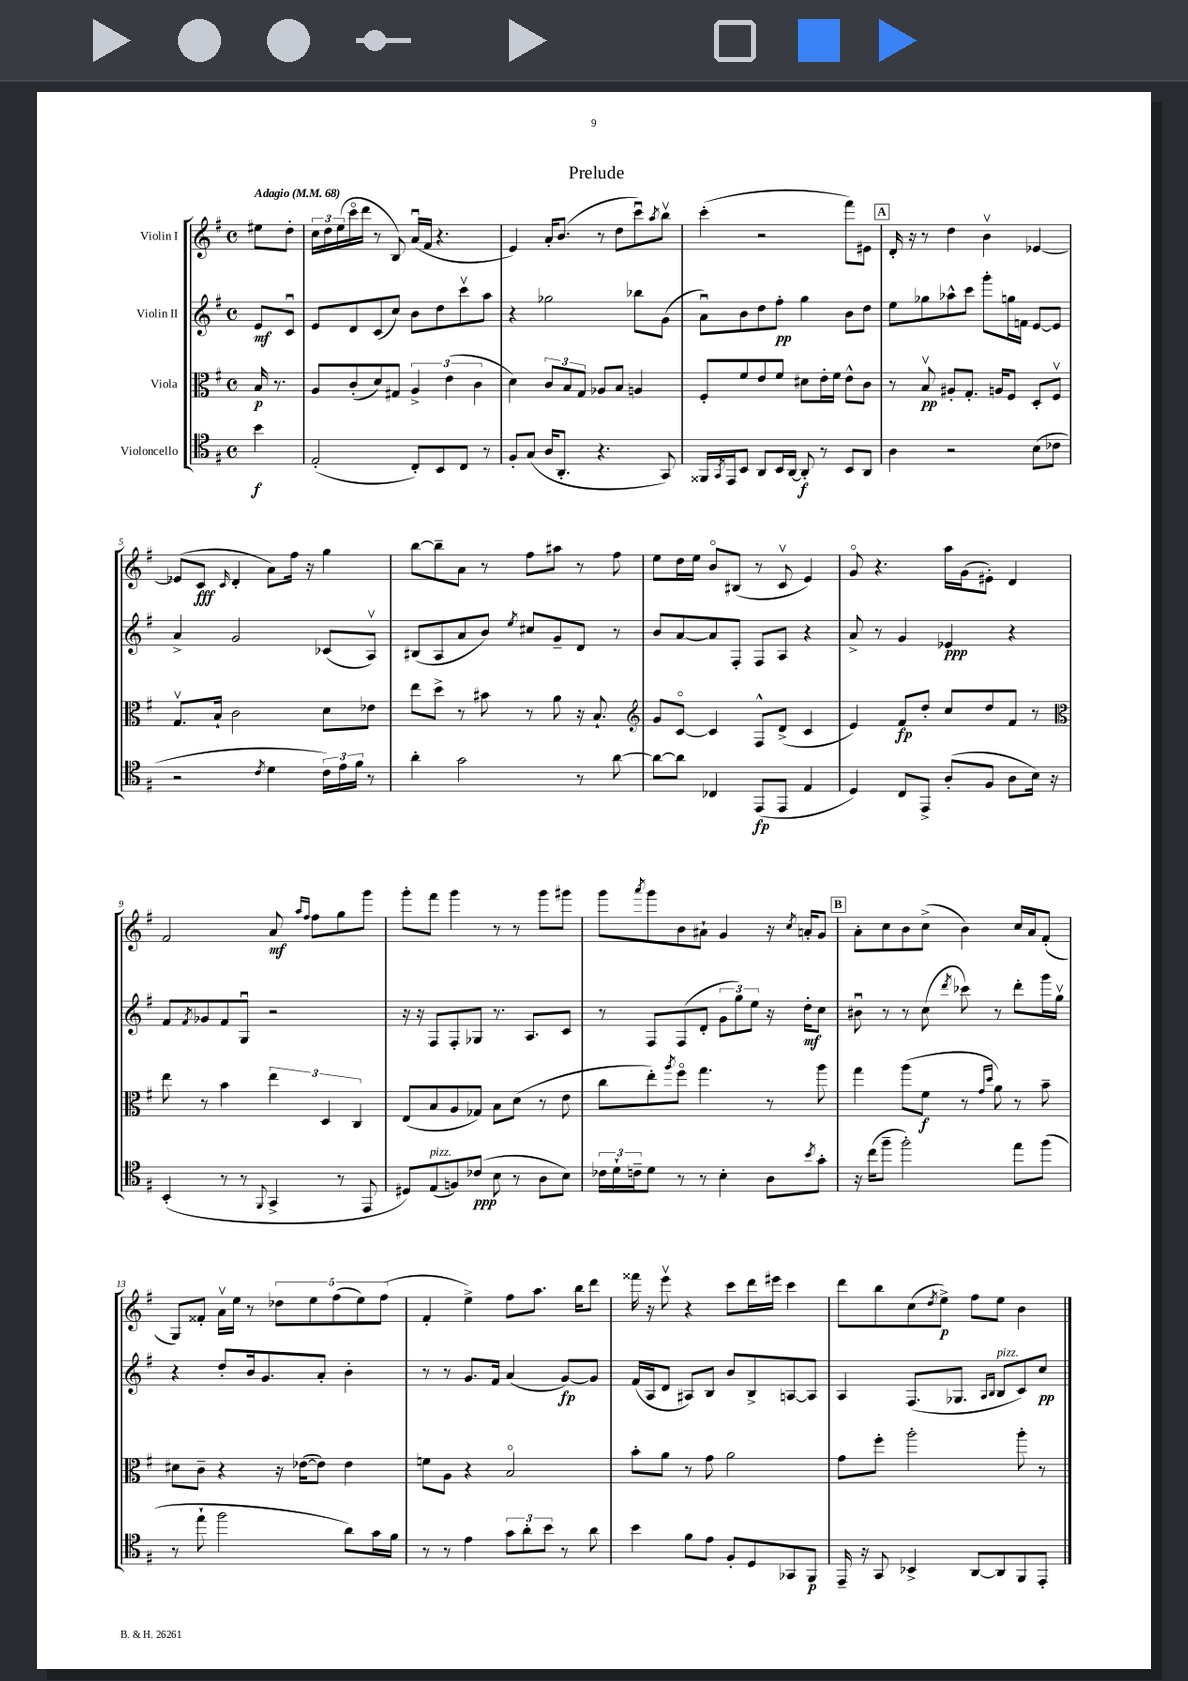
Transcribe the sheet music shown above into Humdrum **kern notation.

**kern	**kern	**kern	**kern
*staff4	*staff3	*staff2	*staff1
*clefC4	*clefC3	*clefG2	*clefG2
*k[f#]	*k[f#]	*k[f#]	*k[f#]
*M4/4	*M4/4	*M4/4	*M4/4
*met(c)	*met(c)	*met(c)	*met(c)
*MM68	*MM68	*MM68	*MM68
4b	16B	8e	8ee#
.	8.r	.	.
.	.	8cu	8dd'
=	=	=	=
(2E'	8A	8e	24cc
.	.	.	24dd
.	.	.	(24ee
.	(8c'	8d	16ccco
.	.	.	16ddd
.	8d)	(8c	8r
.	8G#	8cc)	8B)
8C')	6A^	8b	(16au
.	.	.	16f#
8BB	.	8dd	4.r
.	(6e	.	.
8C	.	8cccv	.
.	6c	.	.
8r	.	8aa	.
=	=	=	=
8F#'	4d)	4r	4e)
(8G	.	.	.
16A	12c	2gg-	16a'
8.AA'	.	.	(8.b
.	12B	.	.
.	12G	.	.
4.r	8A-	.	8r
.	8B	.	8dd
.	4A	8bb-	8cccu)
.	.	.	8qaa
8GG)	.	(8g	8bbv
=	=	=	=
16FF##	8F#'	8au)	(4ccc'
8qGG	.	.	.
16EE	.	.	.
8BB	8f#	8b	.
8AA	8e	8dd	2r
16BB	8f#	8ff#'	.
[16AA	.	.	.
8AA']	8d#	4gg	.
8r	16e'	.	.
.	16f#	.	.
8BB	8e^^	8b	8fff#)
8AA	8c	8dd	8e#
=	=	=	=
4A	8r	8ee	16d'
.	.	.	16r
.	8Bv	8gg-	8r
2r	8A#'	8aa-^^	4dd
.	8.G'	8ccc	.
.	.	8ggg'	4bv
.	16A	.	.
.	8F#	16gg	.
.	.	16f	.
(8B	8D'	[8e	[4e-
8c-	8F#v	8e]	.
=	=	=	=
2r	8.Gv	4a^	(8e-]
.	.	.	8c
.	16B`	.	.
.	.	.	16qqc
.	2c	2g	4d'
8qc	.	.	.
4d	.	.	8a)
.	.	.	16ff#
.	.	.	16r
24c)	8d	(8c-	4gg
24e	.	.	.
24f#	.	.	.
8r	8e-	8Av)	.
=	=	=	=
4a'	8ee	(8B#	[8bb
.	8dd^	8A	8bb~]
2g	8r	8a	8a
.	8b#	8b)	8r
.	.	8qee	.
.	8r	8cc#	8ff#
.	8a	8g~	8aa#
8r	16r	8d	8r
.	8.B`	.	.
[8a	.	8r	8ff#
=	=	=	=
*	*clefG2	*	*
8a_	8g	8b	8ee
8a]	[8co	[8a	16dd
.	.	.	16ee
4C-	4c]	8a]	8bo
.	.	8F#'	(8B#
(8EE	8F#^^	8F#	8r
8EE	(8d^	8A	8cv
4E	4c	4r	4e)
=	=	=	=
4D)	4e)	8a^	8go
.	.	8r	4.r
8C	8f#	4g	.
8EE^	8dd'	.	.
(8A'	8cc	4e-	16aa
.	.	.	(16g
8F#	8dd	.	8e#')
8A	8f#	4r	4d
16B)	8r	.	.
16r	.	.	.
=	=	=	=
*	*clefC3	*	*
(4BB'	8ee	8f#	2f#
.	.	8qf#	.
.	8r	8g-	.
8r	4b	8f#	.
8r	.	8Gu	.
8qqFF#	.	.	.
4GG^	6ee	2r	8a
.	.	.	16qqaa
.	.	.	16qqff#
.	.	.	8ff#
.	6D	.	.
8r	.	.	8gg
.	6C	.	.
8EE	.	.	8ggg
=	=	=	=
8D#)	(8E	16r	8ggg'
.	.	16r	.
(8E	8B	8F#	8fff#
8F)	8A	8F#'	4ggg
(8c-	8G-)	8G-	.
8B	8B	8.r	8r
8r	(8d	.	8r
.	.	8.A	.
8A	8r	.	8ggg
8B)	8e	8c	8ggg#
=	=	=	=
24c-	8cc	8r	8ggg
24d`	.	.	.
24c~	.	.	.
.	.	.	8qaaa
8d	8ee')	8F#	8ggg
.	8qaa	.	.
8r	8ff#o	(8F#	8b
8r	4.gg	8d'	8a#`
4B'	.	12g	4g
.	.	12gg)	.
.	.	12ee	.
8A	8r	16r	16r
.	.	.	8qcc
.	.	16dd'	16a'
8qb	.	.	.
8g'	8aa	8cc	8g
=	=	=	=
16r	4gg	8b#u	8a'
(16cc	.	.	.
8ff#~	.	8r	8cc
2ff#')	(8aa	8r	8b
.	8f#	(8cc	(8cc^
.	.	8qddd	.
.	8r	8ccc-)	4b)
.	16qqg	.	.
.	16qqdd	.	.
.	8a)	8r	.
8ee	8r	8ddd'	16cc
.	.	.	16a
(8ff#	8b~	16ggg	(8f#'
.	.	16ggv	.
=	=	=	=
8r	8d#	4r	8G)
8ee`	8c~	.	8f##'
2ff#	4r	8dd'	16av
.	.	.	16ee
.	.	16b	8r
.	.	8.g	.
.	16r	.	10dd-
.	([16e-	.	.
.	.	.	10ee
.	8e-])	8a'	.
.	.	.	(10ff#
8a)	4e-	4b'	.
.	.	.	10ee)
16g	.	.	.
.	.	.	(10ff#
16f#	.	.	.
=	=	=	=
8r	8f	8r	4f#'
8r	8A	8r	.
4e	4r	8.g	4ee^)
.	.	16f#	.
12g	2Bo	(4a	8ff#
12a'	.	.	.
.	.	.	8.aa
12b	.	.	.
8r	.	[8g)	.
.	.	.	16bb
8a	.	8g]	8ddd
=	=	=	=
4b	8b'	(16f#	16fff##
.	.	16A	16r
.	8a	8d	8eeev
8f#	8r	8A#)	4r
8e	8g	8B	.
8F#'	2a	8b	8ccc
8D	.	8B^	16ddd
.	.	.	16eee#
8GG-	.	[8A	4ccc
8FF#	.	8A]	.
=	=	=	=
16EE~	8g	4A	8ddd
16r	.	.	.
8GG	8ff#'	.	8bb
4BB-^	2aa'	(8.F#	(8cc
.	.	.	8qdd
.	.	.	8ee^)
.	.	8.G-	.
[8AA	.	.	8ff#
.	.	16qqA	.
.	.	16qqB	.
8AA]	.	8B	8ee
8FF#	8aa'	8c)	4b
8EE'	8r	8cc	.
==	==	==	==
*-	*-	*-	*-
